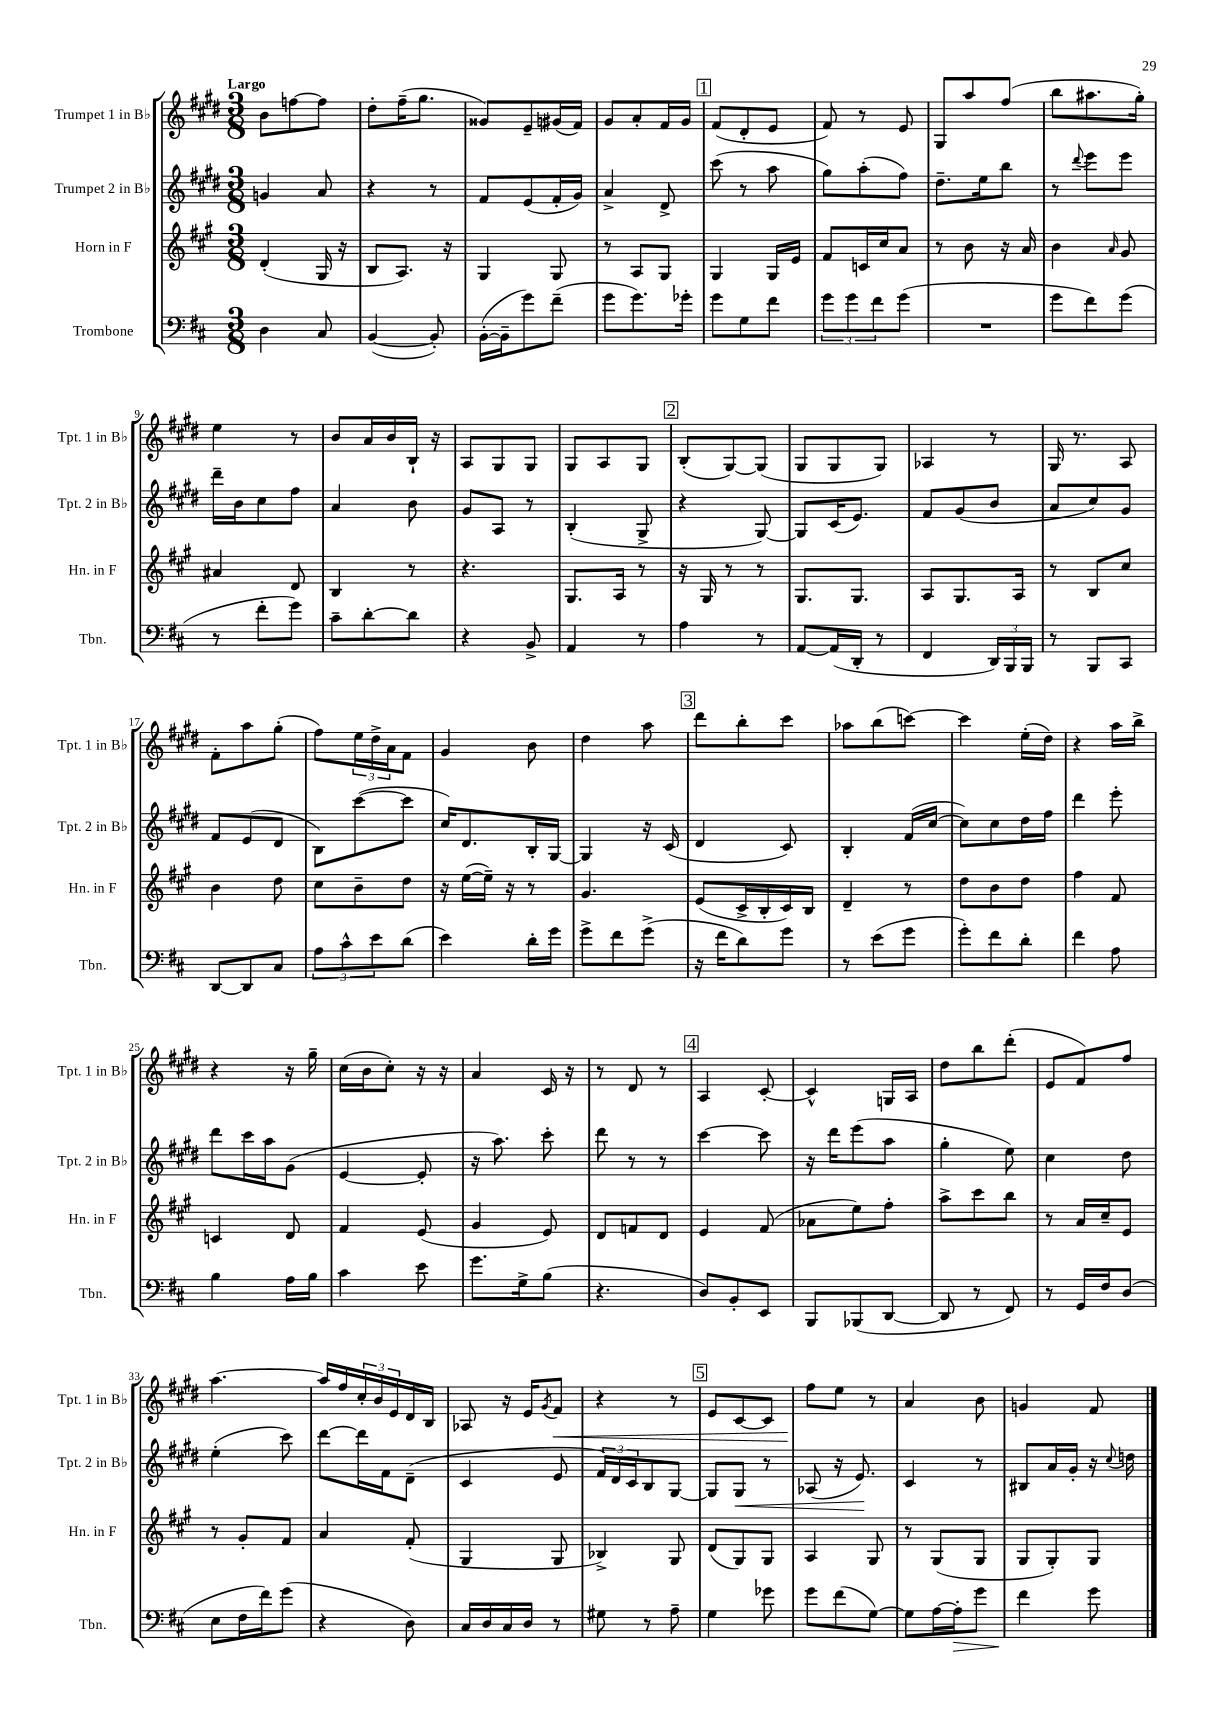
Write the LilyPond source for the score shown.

<<
\new StaffGroup <<
\new Staff = "s0" \with { instrumentName = "Trumpet 1 in Bb" shortInstrumentName = "Tpt. 1 in Bb" } {
    \clef treble \key e \major \numericTimeSignature \time 3/8 \tempo "Largo"
    b'8 f''8~ f''8 |
    dis''8-. fis''16--( gis''8. |
    gisis'8) e'8-- gis'16( fis'16) |
    gis'8 a'8-. fis'16 gis'16 |
    \mark \markup { \box "1" } fis'8( dis'8-. e'8 |
    fis'8) r8 e'8 |
    gis8 a''8 fis''8( |
    b''8 ais''8. gis''16-.) |
    e''4 r8 |
    b'8 a'16 b'16 b16-! r16 |
    a8 gis8 gis8 |
    gis8 a8 gis8 |
    \mark \markup { \box "2" } b8-.( gis8~) gis8( |
    gis8 gis8 gis8) |
    aes4 r8 |
    gis16 r8. a8 |
    fis'8-. a''8 gis''8-.( |
    fis''8) \tuplet 3/2 { e''16 dis''16-> a'16 } fis'8 |
    gis'4 b'8 |
    dis''4 a''8 |
    \mark \markup { \box "3" } dis'''8 b''8-. cis'''8 |
    aes''8 b''8( c'''8~) |
    c'''4 e''16-.( dis''16) |
    r4 a''16 b''16-> |
    r4 r16 gis''16-- |
    cis''16( b'16 cis''8-.) r16 r16 |
    a'4 cis'16 r16 |
    r8 dis'8 r8 |
    \mark \markup { \box "4" } a4 cis'8~-. |
    cis'4-^ g16 a16 |
    dis''8 b''8 dis'''8-.( |
    e'8 fis'8) fis''8 |
    a''4.~ |
    a''16 fis''16 \tuplet 3/2 { cis''16-. b'16 e'16 } dis'16 b16 |
    aes8 r16 e'16 \acciaccatura { gis'8 } fis'8\< |
    r4 r8 |
    \mark \markup { \box "5" } e'8 cis'8~ cis'8 |
    fis''8\! e''8 r8 |
    a'4 b'8 |
    g'4 fis'8 \bar "|." |
}
\new Staff = "s1" \with { instrumentName = "Trumpet 2 in Bb" shortInstrumentName = "Tpt. 2 in Bb" } {
    \clef treble \key e \major \numericTimeSignature \time 3/8
    g'4 a'8 |
    r4 r8 |
    fis'8 e'8( fis'16-. gis'16) |
    a'4-> dis'8-> |
    \mark \markup { \box "1" } cis'''8( r8 a''8 |
    gis''8) a''8-.( fis''8) |
    dis''8.-- e''16 b''8 |
    r8 \appoggiatura { dis'''8 } e'''8 e'''8 |
    dis'''16-- b'16 cis''8 fis''8 |
    a'4 b'8 |
    gis'8 a8 r8 |
    b4-.( gis8-> |
    \mark \markup { \box "2" } r4 gis8~) |
    gis8 cis'16( e'8.) |
    fis'8 gis'8( b'8 |
    a'8 cis''8) gis'8 |
    fis'8 e'8( dis'8 |
    b8) cis'''8~( cis'''8 |
    cis''16) dis'8. b16-. gis16~ |
    gis4 r16 cis'16( |
    \mark \markup { \box "3" } dis'4 cis'8) |
    b4-. fis'16( cis''16~ |
    cis''8) cis''8 dis''16 fis''16 |
    dis'''4 e'''8-. |
    dis'''8 cis'''16 a''16 gis'8( |
    e'4~ e'8-. |
    r16 a''8.) cis'''8-. |
    dis'''8 r8 r8 |
    \mark \markup { \box "4" } cis'''4~ cis'''8 |
    r16 dis'''16 e'''8( a''8 |
    gis''4-. e''8) |
    cis''4 dis''8 |
    e''4-.( cis'''8) |
    dis'''8~ dis'''16 fis'16 dis'8--( |
    cis'4 e'8 |
    \tuplet 3/2 { fis'16) dis'16 cis'16 } b8 gis8~ |
    \mark \markup { \box "5" } gis8 gis8\< r8 |
    aes8( r16 e'8.\!) |
    cis'4 r8 |
    bis8 a'16 gis'16-. r16 \appoggiatura { cis''8 } d''16 \bar "|." |
}
\new Staff = "s2" \with { instrumentName = "Horn in F" shortInstrumentName = "Hn. in F" } {
    \clef treble \key a \major \numericTimeSignature \time 3/8
    d'4-.( gis16 r16 |
    b8 a8.) r16 |
    gis4 gis8 |
    r8 a8 gis8 |
    \mark \markup { \box "1" } gis4 gis16 e'16 |
    fis'8 c'16 cis''16 a'8 |
    r8 b'8 r16 a'16 |
    b'4 \grace { a'16 } gis'8 |
    ais'4 d'8 |
    b4 r8 |
    r4. |
    gis8. a16 r8 |
    \mark \markup { \box "2" } r16 gis16 r8 r8 |
    gis8. gis8. |
    a8 gis8. a16 |
    r8 b8 cis''8 |
    b'4 d''8 |
    cis''8 b'8-- d''8 |
    r16 e''16~( e''16--) r16 r8 |
    gis'4. |
    \mark \markup { \box "3" } e'8( cis'16-> b16-. cis'16) b16 |
    d'4-- r8 |
    d''8 b'8 d''8 |
    fis''4 fis'8 |
    c'4 d'8 |
    fis'4 e'8( |
    gis'4 e'8) |
    d'8 f'8 d'8 |
    \mark \markup { \box "4" } e'4 fis'8( |
    aes'8 e''8) fis''8-. |
    a''8-> cis'''8 b''8 |
    r8 a'16 cis''16-- e'8 |
    r8 gis'8-. fis'8 |
    a'4 fis'8-.( |
    gis4 gis8 |
    bes4->) gis8 |
    \mark \markup { \box "5" } d'8( gis8) gis8 |
    a4 gis8 |
    r8 gis8( gis8 |
    gis8 gis8-.) gis8 \bar "|." |
}
\new Staff = "s3" \with { instrumentName = "Trombone" shortInstrumentName = "Tbn." } {
    \clef bass \key d \major \numericTimeSignature \time 3/8
    d4 cis8 |
    b,4~( b,8-.) |
    b,16~-.( b,16-- g'8) fis'8--( |
    g'8 g'8.) ges'16-. |
    \mark \markup { \box "1" } g'8 g8 fis'8 |
    \tuplet 3/2 { g'8 g'8 fis'8 } g'8( |
    R4. |
    g'8 fis'8) g'8( |
    r8 fis'8-. g'8) |
    cis'8-- d'8~-. d'8 |
    r4 b,8-> |
    a,4 r8 |
    \mark \markup { \box "2" } a4 r8 |
    a,8~ a,16( d,16-. r8 |
    fis,4 \tuplet 3/2 { d,16) b,,16 b,,16 } |
    r8 b,,8 cis,8 |
    d,8~ d,8 cis8 |
    \tuplet 3/2 { a8 cis'8-^ e'8 } d'8( |
    e'4) d'16-. g'16 |
    g'8-> fis'8 g'8->( |
    \mark \markup { \box "3" } r16 fis'16 d'8) g'8 |
    r8 e'8( g'8 |
    g'8-.) fis'8 d'8-. |
    fis'4 a8 |
    b4 a16 b16 |
    cis'4 e'8 |
    g'8. g16-> b8( |
    r4. |
    \mark \markup { \box "4" } d8) b,8-. e,8 |
    b,,8 bes,,8( d,8~ |
    d,8 r8 fis,8) |
    r8 g,16 fis16 d8( |
    e8 fis16 fis'16) g'8( |
    r4 d8) |
    cis16 d16 cis16 d16 r8 |
    gis8 r8 a8-- |
    \mark \markup { \box "5" } g4 ges'8 |
    g'8 fis'8( g8~) |
    g8 a16~ a16-.\> g'8 |
    fis'4\! g'8 \bar "|." |
}
>>
>>
